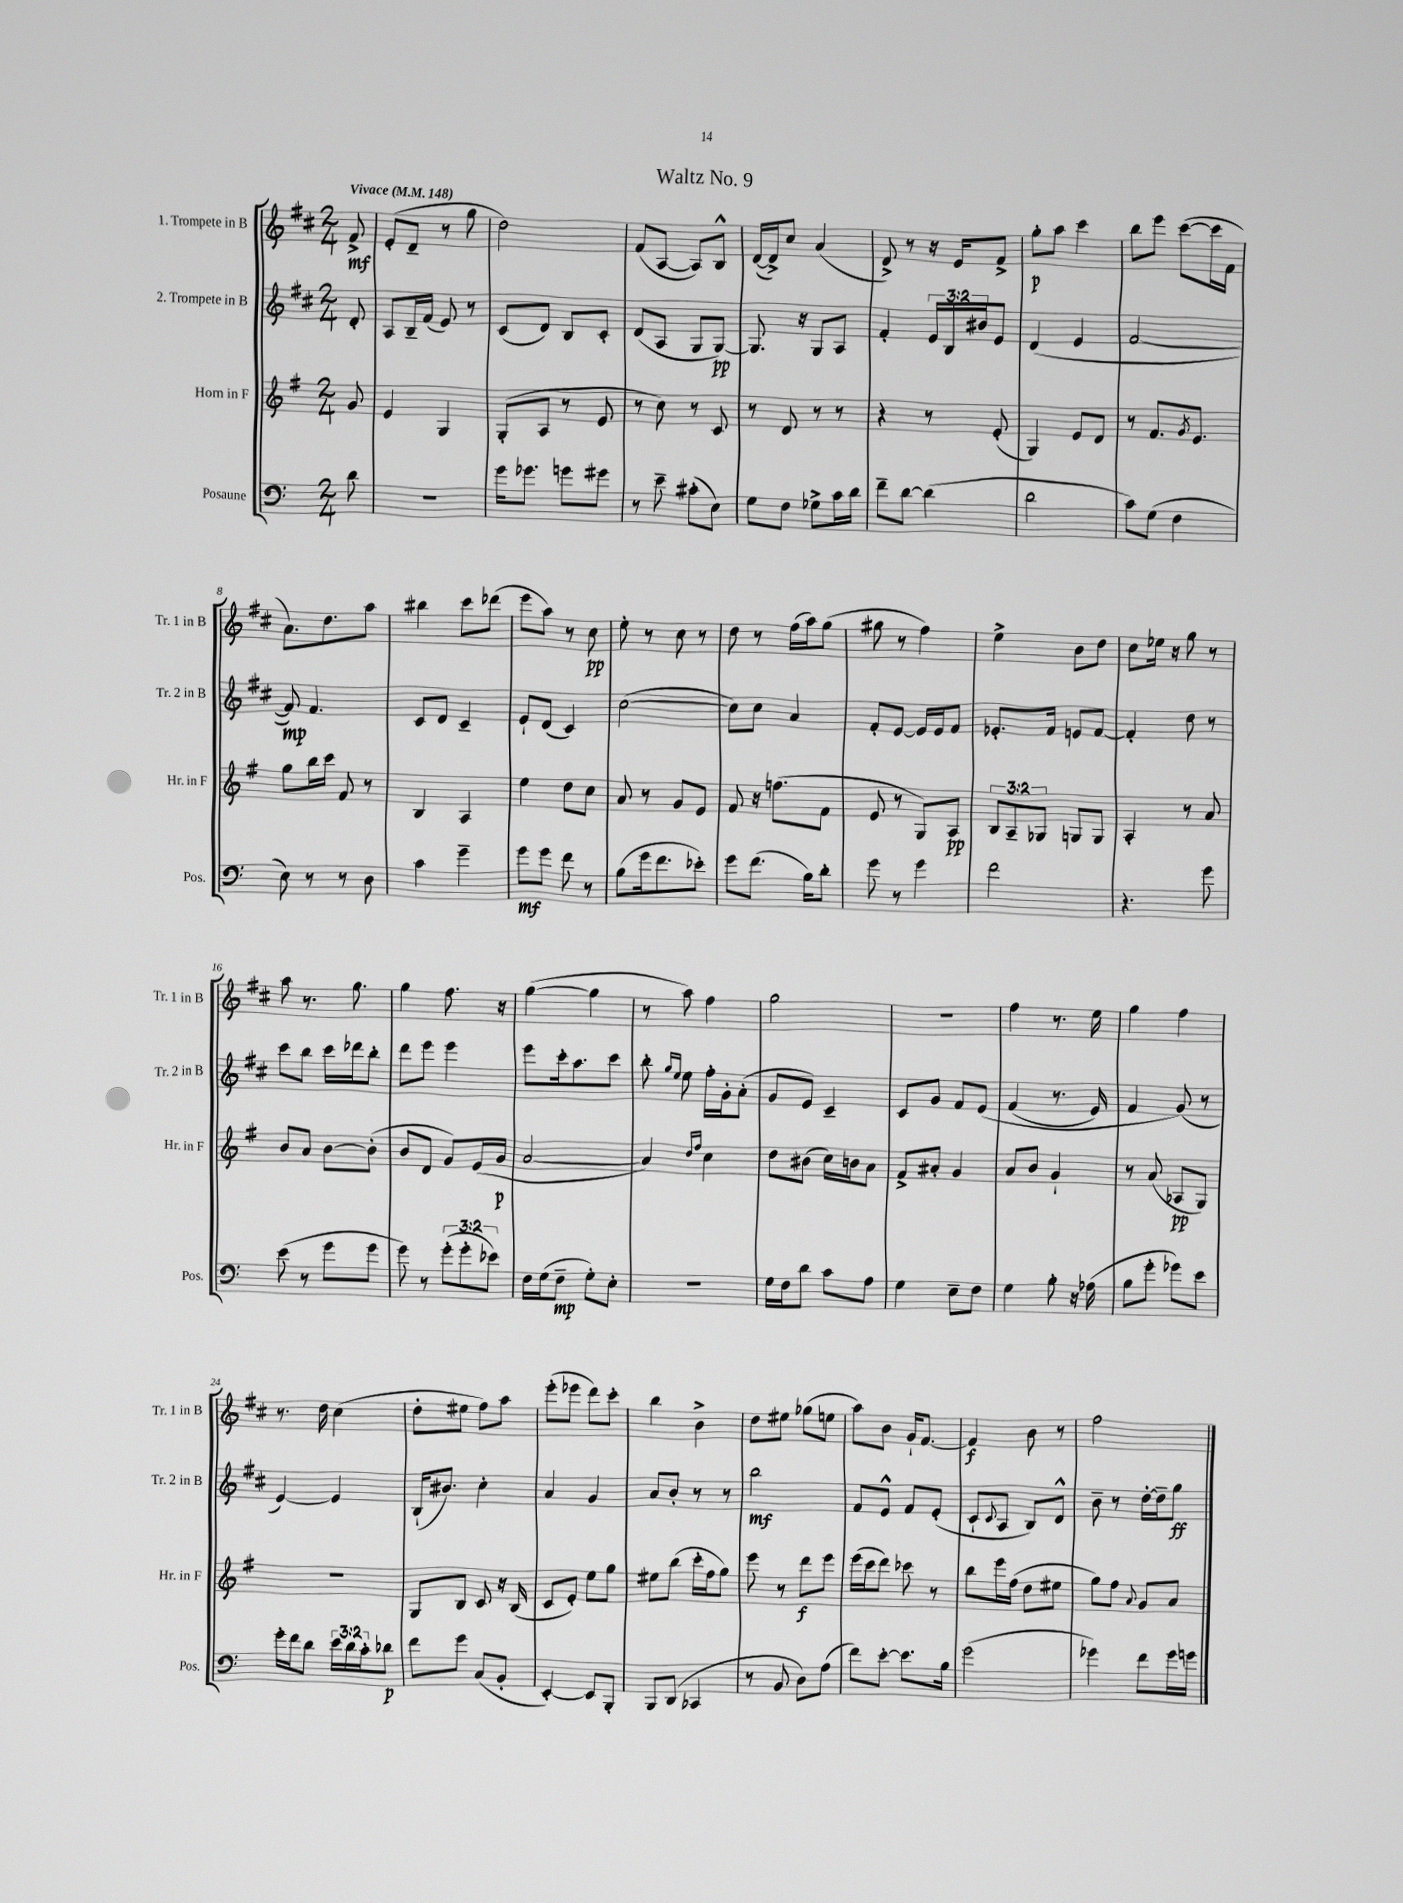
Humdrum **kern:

**kern	**dynam	**kern	**dynam	**kern	**dynam	**kern	**dynam
*part4	*part4	*part3	*part3	*part2	*part2	*part1	*part1
*staff4	*staff4	*staff3	*staff3	*staff2	*staff2	*staff1	*staff1
*I"Posaune	*	*I"Horn in F	*	*I"2. Trompete in B	*	*I"1. Trompete in B	*
*I'Pos.	*	*I'Hr. in F	*	*I'Tr. 2 in B	*	*I'Tr. 1 in B	*
*clefF4	*	*clefG2	*	*clefG2	*	*clefG2	*
*k[]	*	*k[f#]	*	*k[f#c#]	*	*k[f#c#]	*
*M2/4	*	*M2/4	*	*M2/4	*	*M2/4	*
*MM148	*	*MM148	*	*MM148	*	*MM148	*
=	=	=	=	=	=	=	=
!	!	!	!	!	!	!LO:TX:a:B:t=Vivace	!
8d\	.	8g/	.	8d'/	.	8f#^/	mf
=1	=1	=1	=1	=1	=1	=1	=1
2r	.	4e/	.	8A/L	.	(8e'/L	.
.	.	.	.	16B~/L	.	8d~/J	.
.	.	.	.	(16f#/JJ	.	.	.
.	.	4G/	.	8e/)	.	8r	.
.	.	.	.	8r	.	8gg\	.
=2	=2	=2	=2	=2	=2	=2	=2
16g\KL	.	(8G'/L	.	(8c#/L	.	2dd\)	.
8.g-X\J	.	.	.	.	.	.	.
.	.	8A/J	.	8d/J)	.	.	.
8gn\L	.	8r	.	8B/L	.	.	.
8g#X\J	.	8e/	.	8c#'/J	.	.	.
=3	=3	=3	=3	=3	=3	=3	=3
8r	.	8r	.	(8d/L	.	(8f#/L	.
8e~\	.	8cc\)	.	8A/J	.	[8A/J	.
(8c#X'\L	.	8r	.	8G/L	.	8A/L])	.
8E\J)	.	8c/	.	[8G/J)	pp	8B^^/J	.
=4	=4	=4	=4	=4	=4	=4	=4
8G\L	.	8r	.	8.G/]	.	([16d/LL	.
.	.	.	.	.	.	16d^/J])	.
8F\J	.	8d/	.	.	.	8cc#/J	.
.	.	.	.	16r	.	.	.
8G-X^\L	.	8r	.	8G/L	.	(4a/	.
16c\L	.	8r	.	8A/J	.	.	.
16d\JJ	.	.	.	.	.	.	.
=5	=5	=5	=5	=5	=5	=5	=5
8f~\L	.	4r	.	4f#'/	.	8d^/)	.
[8d\J	.	.	.	.	.	8r	.
(4d\]	.	8r	.	24e/LL	.	16r	.
.	.	.	.	24B/	.	.	.
.	.	.	.	.	.	16e/KL	.
.	.	.	.	24b#X/J	.	.	.
.	.	(8e'/	.	8e/J	.	8f#^/J	.
=6	=6	=6	=6	=6	=6	=6	=6
2d\	.	4G/)	.	(4d/	.	8gg'\L	p
.	.	.	.	.	.	8aa\J	.
.	.	8e/L	.	4e/	.	4ccc#\	.
.	.	8d/J	.	.	.	.	.
=7	=7	=7	=7	=7	=7	=7	=7
8c\L)	.	8r	.	[2f#/	.	8bb\L	.
(8G\J	.	8.f#/L	.	.	.	8eee\J	.
4F\	.	.	.	.	.	([8ccc#\L	.
.	.	8qg/	.	.	.	.	.
.	.	8.e/J	.	.	.	.	.
.	.	.	.	.	.	16ccc#\L]	.
.	.	.	.	.	.	16f#\JJ	.
!!LO:LB:g=z
=8	=8	=8	=8	=8	=8	=8	=8
8E\)	.	8gg\L	.	8f#/])	mp	8.a\L)	.
8r	.	16bb\L	.	4.f#/	.	.	.
.	.	16ccc\JJ	.	.	.	8.dd\	.
8r	.	8f#/	.	.	.	.	.
8D\	.	8r	.	.	.	8aa\J	.
=9	=9	=9	=9	=9	=9	=9	=9
4c\	.	4B/	.	8c#/L	.	4bb#X\	.
.	.	.	.	8d/J	.	.	.
4g~\	.	4A/	.	4c#~/	.	8ccc#\L	.
.	.	.	.	.	.	(8ddd-X\J	.
=10	=10	=10	=10	=10	=10	=10	=10
8g\L	mf	4ee\	.	8e`/L	.	8eee\L	.
8g\J	.	.	.	(8d/J	.	8aa\J)	.
8f\	.	8dd\L	.	4c#/)	.	8r	.
8r	.	8cc\J	.	.	.	8cc#\	pp
=11	=11	=11	=11	=11	=11	=11	=11
(8B\L	.	8a/	.	([2cc#\	.	8ee'\	.
16g\k	.	8r	.	.	.	8r	.
8.f\	.	.	.	.	.	.	.
.	.	8g/L	.	.	.	8cc#\	.
8e-X'\J)	.	8e/J	.	.	.	8r	.
=12	=12	=12	=12	=12	=12	=12	=12
8g\L	.	8f#/	.	8cc#\L])	.	8dd\	.
(8.f\J	.	16r	.	8cc#\J	.	8r	.
.	.	(8.ffn\L	.	.	.	.	.
.	.	.	.	4a/	.	(16ff#\LL	.
16B\KL)	.	.	.	.	.	16aa\J)	.
8d'\J	.	8f#\J	.	.	.	(8gg\J	.
=13	=13	=13	=13	=13	=13	=13	=13
8g\	.	8e/	.	8f#'/L	.	8gg#X\	.
8r	.	8r	.	[8e/J	.	8r	.
4g\	.	8G/L)	.	16e/LL]	.	4ff#\)	.
.	.	.	.	16e/J	.	.	.
.	.	8A/J	pp	8f#/J	.	.	.
=14	=14	=14	=14	=14	=14	=14	=14
2f\	.	12B/L	.	8.e-X'/L	.	4ee^\	.
.	.	12A~/	.	.	.	.	.
.	.	12G-X/J	.	.	.	.	.
.	.	.	.	16f#/Jk	.	.	.
.	.	8Gn/L	.	8en/L	.	8b\L	.
.	.	8G/J	.	[8f#/J	.	8dd\J	.
=15	=15	=15	=15	=15	=15	=15	=15
4.r	.	4A'/	.	4f#'/]	.	8cc#\L	.
.	.	.	.	.	.	16ee-X\Jk	.
.	.	.	.	.	.	16r	.
.	.	8r	.	8dd\	.	8gg\	.
8g\	.	8a/	.	8r	.	8r	.
!!LO:LB:g=z
=16	=16	=16	=16	=16	=16	=16	=16
(8e\	.	8b/L	.	8ccc#\L	.	8aa\	.
8r	.	8a/J	.	8bb\J	.	8.r	.
8g\L	.	[8b\L	.	16ccc#\LL	.	.	.
.	.	.	.	16ddd-X\J	.	8.gg\	.
8g\J	.	(8b'\J]	.	8bb'\J	.	.	.
=17	=17	=17	=17	=17	=17	=17	=17
8g\)	.	8b/L	.	8ddd\L	.	4gg\	.
8r	.	8d/J	.	8eee\J	.	.	.
(12g'\L	.	8g/L)	.	4eee\	.	8.ff#\	.
12g'\	.	.	.	.	.	.	.
.	.	(16e/L	.	.	.	.	.
12e-X\J)	.	.	.	.	.	.	.
.	.	16g/JJ	p	.	.	16r	.
=18	=18	=18	=18	=18	=18	=18	=18
16F\LL	.	[2a/	.	8eee\L	.	([4gg\	.
(16G\J	.	.	.	.	.	.	.
8F~\J	mp	.	.	16ccc#'\k	.	.	.
.	.	.	.	8.aa\	.	.	.
8G'\L)	.	.	.	.	.	4gg\]	.
8E'\J	.	.	.	8ccc#\J	.	.	.
=19	=19	=19	=19	=19	=19	=19	=19
2r	.	4a/])	.	8bb'\	.	8r	.
.	.	.	.	16qqgg/LL	.	.	.
.	.	.	.	16qqee/JJ	.	.	.
.	.	.	.	8ee\	.	8aa\)	.
.	.	16qqdd/LL	.	.	.	.	.
.	.	16qqff#/JJ	.	.	.	.	.
.	.	4cc\	.	16ff#'\LL	.	4ff#\	.
.	.	.	.	16g'\J	.	.	.
.	.	.	.	(8a'\J	.	.	.
=20	=20	=20	=20	=20	=20	=20	=20
16G\LL	.	8dd\L	.	8g/L	.	2gg\	.
16F\J	.	.	.	.	.	.	.
8d\J	.	(8b#X\J	.	8e/J)	.	.	.
8c\L	.	16cc\LL)	.	4c#~/	.	.	.
.	.	16bn\J	.	.	.	.	.
8A\J	.	8a\J	.	.	.	.	.
=21	=21	=21	=21	=21	=21	=21	=21
4G\	.	8f#^/L	.	8c#/L	.	2r	.
.	.	8a#X'/J	.	8g/J	.	.	.
8E~\L	.	4g/	.	8f#/L	.	.	.
8F\J	.	.	.	(8e/J	.	.	.
=22	=22	=22	=22	=22	=22	=22	=22
4G\	.	8a/L	.	(4f#/	.	4ff#\	.
.	.	8b/J	.	.	.	.	.
8B'\	.	4g`/	.	8.r	.	8.r	.
16r	.	.	.	.	.	.	.
(16A-X\	.	.	.	16e/)	.	16ee\	.
=23	=23	=23	=23	=23	=23	=23	=23
8B\L	.	8r	.	4f#/	.	4gg\	.
8g'\J	.	(8a/	.	.	.	.	.
8g-X\L)	.	8A-X/L	pp	(8g/)	.	4ff#\	.
8e\J	.	8G/J)	.	8r	.	.	.
!!LO:LB:g=z
=24	=24	=24	=24	=24	=24	=24	=24
16g'\LL	.	2r	.	[4e/)	.	8.r	.
16f\J	.	.	.	.	.	.	.
8d\J	.	.	.	.	.	.	.
.	.	.	.	.	.	16dd\	.
24e\LL	.	.	.	4e/]	.	(4cc#\	.
24d\	.	.	.	.	.	.	.
24c'\J	.	.	.	.	.	.	.
8d-X\J	p	.	.	.	.	.	.
=25	=25	=25	=25	=25	=25	=25	=25
8f\L	.	8G/L	.	(16B`/KL	.	8dd'\L	.
.	.	.	.	8.b#X/J)	.	.	.
8g\J	.	8B/J	.	.	.	8ee#X\J	.
(8C/L	.	8c/	.	4cc#'\	.	8ff#\L)	.
8BB'/J	.	16r	.	.	.	8aa\J	.
.	.	(16B/	.	.	.	.	.
=26	=26	=26	=26	=26	=26	=26	=26
[4EE'/)	.	8c/L	.	4a/	.	(8eee'\L	.
.	.	8e'/J)	.	.	.	8eee-X\J	.
8EE/L]	.	8ee\L	.	4g/	.	8ddd\L)	.
8BBB'/J	.	8gg\J	.	.	.	8ccc#'\J	.
=27	=27	=27	=27	=27	=27	=27	=27
8BBB/L	.	8ee#X\L	.	8a/L	.	4bb\	.
(8DD/J	.	(8bb\J	.	8b'/J	.	.	.
4CC-X/	.	16ccc'\LL	.	8r	.	4b^\	.
.	.	16ff#\J	.	.	.	.	.
.	.	8gg\J)	.	8r	.	.	.
=28	=28	=28	=28	=28	=28	=28	=28
8r	.	8eee\	.	2bb\	mf	8dd\L	.
8BB/	.	8r	.	.	.	8ee#X\J	.
8D\L)	.	8ddd\L	f	.	.	(8gg-X\L	.
(8A\J	.	8eee\J	.	.	.	8een\J	.
=29	=29	=29	=29	=29	=29	=29	=29
8f\L)	.	(16eee\LL	.	8f#/L	.	8aa\L)	.
.	.	16ccc\J	.	.	.	.	.
[8e'\J	.	8ddd\J)	.	8e^^/J	.	8b\J	.
8.e\L]	.	8ccc-X\	.	8f#/L	.	16g`/KL	.
.	.	.	.	.	.	[8.f#/J	.
.	.	8r	.	(8e'/J	.	.	.
16B\Jk	.	.	.	.	.	.	.
=30	=30	=30	=30	=30	=30	=30	=30
(2g\	.	8bb\L	.	8c#`/L	.	4f#/]	f
.	.	.	.	8qqc#/	.	.	.
.	.	16eee\L	.	8A/J	.	.	.
.	.	(16ff#\JJ	.	.	.	.	.
.	.	8dd\L	.	8B/L)	.	8b\	.
.	.	8ee#X\J	.	8d^^/J	.	8r	.
=31	=31	=31	=31	=31	=31	=31	=31
4g-X\)	.	8gg\L)	.	8b~\	.	2ff#\	.
.	.	8ff#\J	.	8r	.	.	.
.	.	8qqa/	.	.	.	.	.
8f\L	.	8g/L	.	[16dd'\LL	.	.	.
.	.	.	.	16dd~\J]	.	.	.
16g-\L	.	8a/J	.	8gg\J	ff	.	.
16gn\JJ	.	.	.	.	.	.	.
==	==	==	==	==	==	==	==
*-	*-	*-	*-	*-	*-	*-	*-
